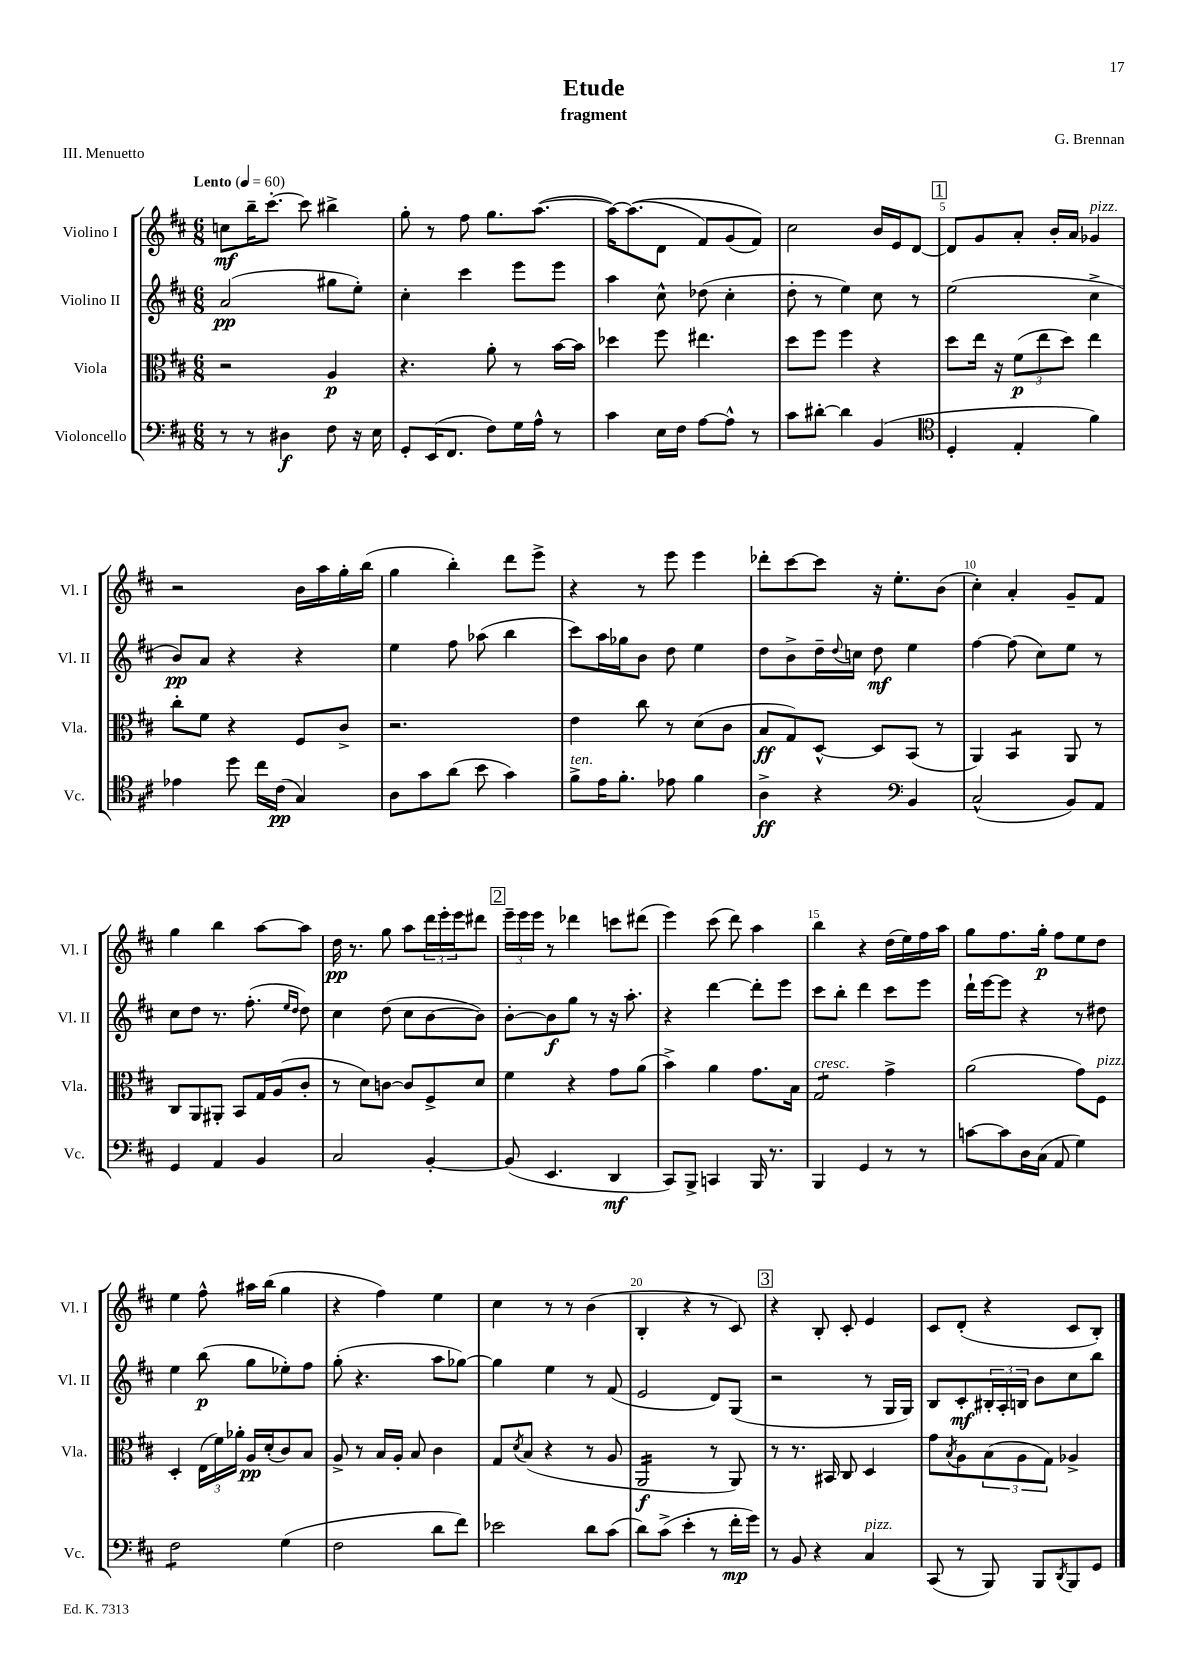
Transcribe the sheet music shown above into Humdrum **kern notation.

**kern	**kern	**kern	**kern
*staff4	*staff3	*staff2	*staff1
*clefF4	*clefC3	*clefG2	*clefG2
*k[f#c#]	*k[f#c#]	*k[f#c#]	*k[f#c#]
*M6/8	*M6/8	*M6/8	*M6/8
*MM60	*MM60	*MM60	*MM60
8r	2r	(2a	8cc
8r	.	.	16bb~
.	.	.	[8.ccc#'
4D#	.	.	.
.	.	.	8ccc#]
8F#	4A	8gg#	4bb#^
16r	.	8ee')	.
16E	.	.	.
=	=	=	=
8GG'	4.r	4cc#'	8gg'
(16EE	.	.	8r
8.FF#	.	.	.
.	.	4ccc#	8ff#
8F#)	8a'	.	8.gg
16G	8r	8eee	.
16A^^	.	.	([8.aa
8r	[16b	8eee	.
.	16b]	.	.
=	=	=	=
4c#	4dd-	4aa	16aa_)
.	.	.	&((8.aa]
16E	8ff#	8cc#^^	8d
16F#	.	.	.
[8A	4.ee#	(8dd-	8f#)
8A^^]	.	4cc#'	(8g
8r	.	.	8f#)&)
=	=	=	=
8c#	8dd	8dd'	2cc#
[8d#'	8ff#	8r	.
4d#]	4ff#	4ee)	.
(4BB	4r	8cc#	16b
.	.	.	16e
.	.	8r	[8d
=	=	=	=
*clefC4	*	*	*
4D'	8dd	(2ee	8d]
.	16ee	.	8g
.	16r	.	.
4E'	(12f#	.	8a'
.	12ee	.	.
.	.	.	16b'
.	12dd)	.	.
.	.	.	16a
4f#)	4ee	4cc#^	4g-
=	=	=	=
4e-	8cc#'	8b)	2r
.	8f#	8a	.
8dd	4r	4r	.
16cc#	.	.	.
(16c#	.	.	.
4G)	8F#	4r	16b
.	.	.	16aa
.	8c#^	.	16gg'
.	.	.	(16bb
=	=	=	=
8A	2.r	4ee	4gg
8g	.	.	.
(8a	.	8ff#	4bb')
8b	.	(8aa-	.
4g)	.	4bb	8ddd
.	.	.	8eee^
=	=	=	=
8f#^	4e	8ccc#)	4r
16e	.	16aa	.
8.f#'	.	16gg-	.
.	8cc#	8b	8r
8e-	8r	8dd	8eee
4f#	(8d	4ee	4eee
.	8c#	.	.
=	=	=	=
4A^	8B	8dd	8ddd-'
.	8G)	8b^	[8ccc#
4r	[8D^^	16dd~	8ccc#]
.	.	8qqdd	.
.	.	16cc	.
.	8D]	8dd	16r
.	.	.	8.ee'
*clefF4	*	*	*
4BB	(8BB	4ee	.
.	8r	.	(8b
=	=	=	=
(2C#^^	4AA)	[4ff#	4cc#')
.	4BB	(8ff#]	4a'
.	.	8cc#)	.
8BB)	8AA	8ee	8g~
8AA	8r	8r	8f#
=	=	=	=
4GG	8C#	8cc#	4gg
.	8AA	8dd	.
4AA	8AA#'	8.r	4bb
.	8BB	.	.
.	.	(8.ff#'	.
4BB	16G	.	[8aa
.	(16A	.	.
.	.	16qqee	.
.	.	16qqdd	.
.	8c#'	8dd)	8aa]
=	=	=	=
2C#	8r	4cc#	16dd
.	.	.	8.r
.	8d)	.	.
.	[8c	(8dd	8gg
.	8c]	8cc#	8aa
[4BB'	8F#^	[8b	24ddd
.	.	.	24eee'
.	.	.	24eee
.	8d	8b])	8ddd#
=	=	=	=
(8BB]	4f#	[8b'	24eee~
.	.	.	24eee
.	.	.	24eee
4.EE	.	8b]	8r
.	4r	8gg	4ddd-
.	.	8r	.
4DD	8g	16r	8ccc
.	.	8.aa'	.
.	(8a	.	(8ddd#
=	=	=	=
8CC#)	4b^)	4r	4eee)
8BBB^	.	.	.
4CC	4a	[4ddd	(8ccc#
.	.	.	8ddd)
16BBB	8.g	8ddd']	4aa
8.r	.	.	.
.	.	8eee	.
.	16B	.	.
=	=	=	=
4BBB	2G	8ccc#	4bb
.	.	8bb'	.
4GG	.	4ddd	4r
8r	4g^	8ccc#	(16dd
.	.	.	16ee)
8r	.	8eee	16ff#
.	.	.	16aa
=	=	=	=
[8c	(2a	16ddd`	8gg
.	.	[16eee	.
8c]	.	8eee]	8.ff#
16D	.	4r	.
(16C#	.	.	16gg'
8AA	.	.	8ff#
4G)	8g)	8r	8ee
.	8F#	8dd#	8dd
=	=	=	=
2F#	4D'	4ee	4ee
.	(24E	(8bb	8ff#^^
.	24f#)	.	.
.	24a-'	.	.
.	16A	8gg	16aa#
.	(16d'	.	(16bb
(4G	8c#)	8ee-')	4gg
.	8B	8ff#	.
=	=	=	=
2F#	8A^	(8gg'	4r
.	8r	4.r	.
.	16B	.	4ff#)
.	16A'	.	.
.	8B	.	.
8d	4c#	8aa	4ee
8f#)	.	[8gg-)	.
=	=	=	=
2e-	8G	4gg-]	4cc#
.	8qd	.	.
.	(8B	.	.
.	4r	4ee	8r
.	.	.	8r
8d	8r	8r	(4b
(8c#	8A	(8f#	.
=	=	=	=
8d)	2AA	2e	4B'
(8c#^	.	.	.
4e'	.	.	4r
8r	8r	8d)	8r
16f#'	8AA)	(8G	8c#)
16g)	.	.	.
=	=	=	=
8r	8r	2r	4r
8BB	8.r	.	.
4r	.	.	8B'
.	16BB#	.	.
.	8C#	.	8c#'
4C#	4D	8r	4e
.	.	16G	.
.	.	16G)	.
=	=	=	=
(8CC#	8g	8B	8c#
.	8qB	.	.
8r	8A	8c#'	(8d'
8BBB)	(12B	24B#'	4r
.	.	24A'	.
.	12A	24B	.
8BBB	.	8b	.
.	12G)	.	.
8qDD	.	.	.
8BBB	4A-^	8cc#	8c#
8GG	.	8bb	8B')
==	==	==	==
*-	*-	*-	*-
